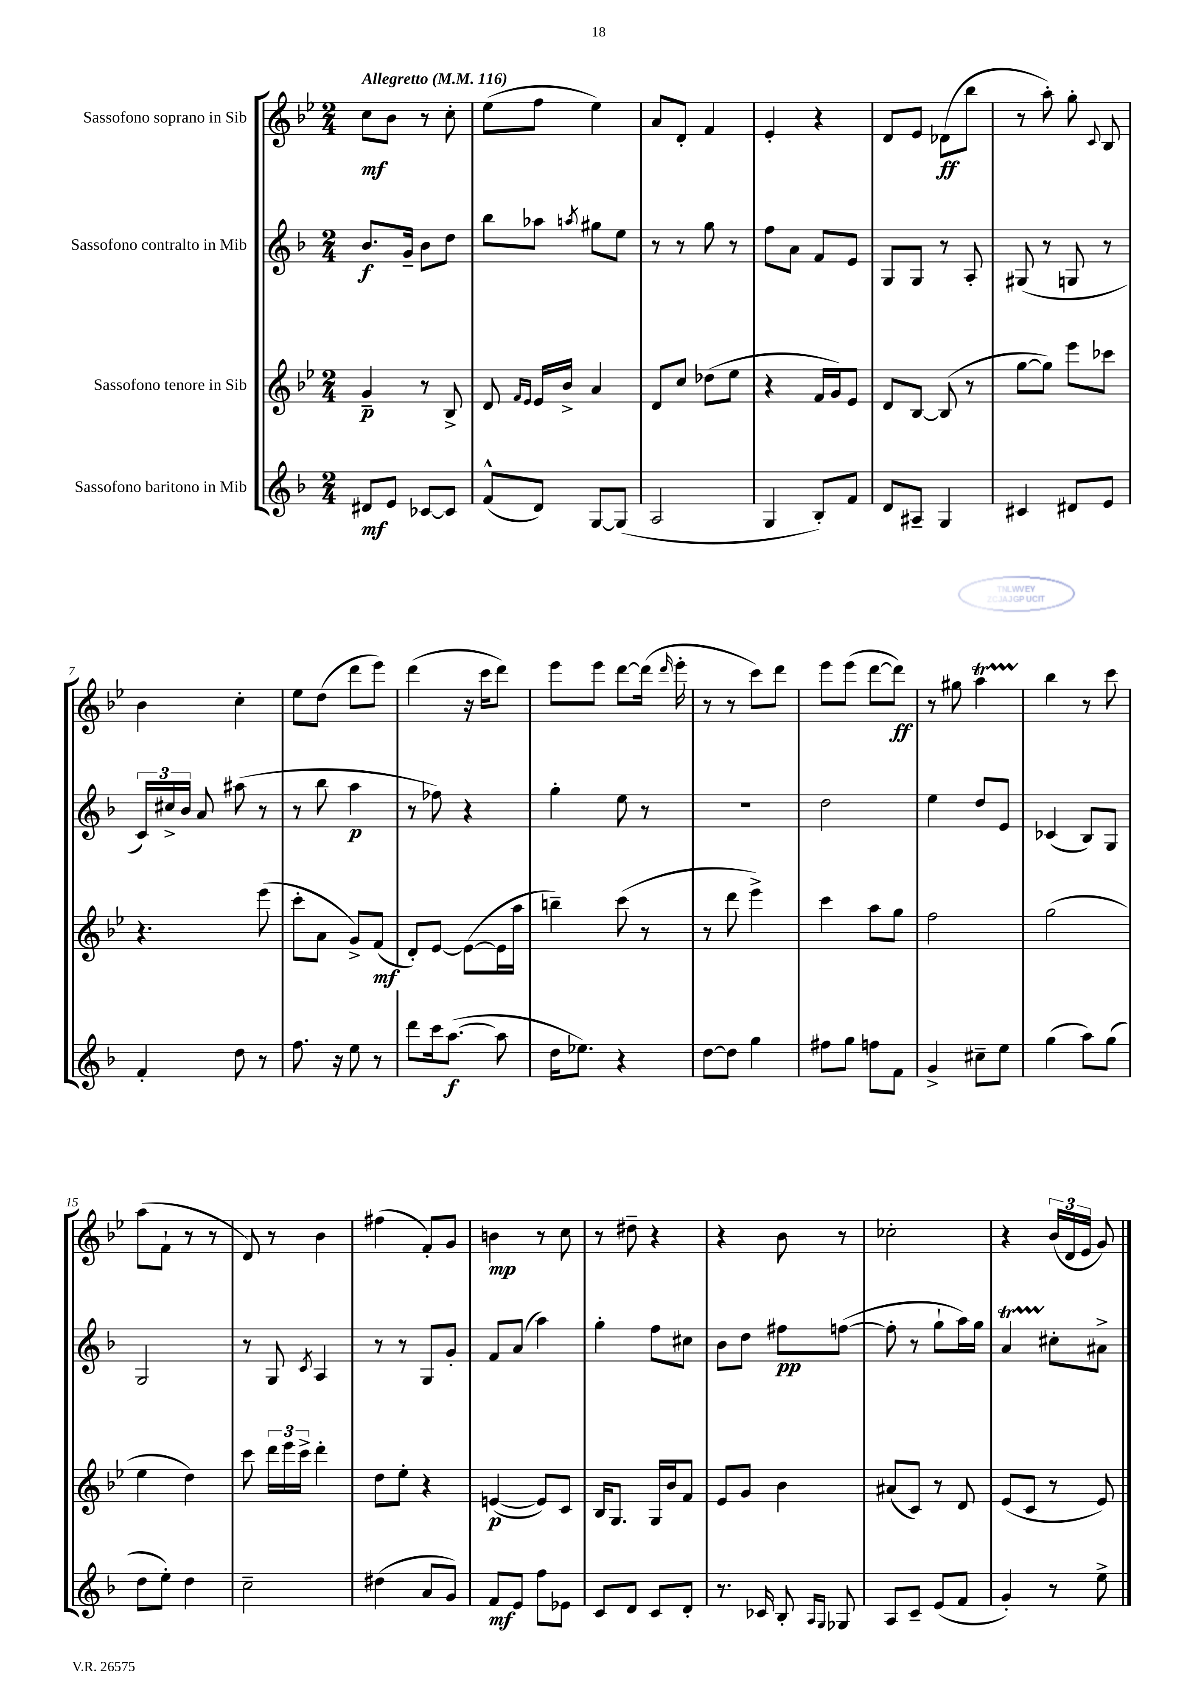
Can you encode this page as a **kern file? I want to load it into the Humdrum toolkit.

**kern	**kern	**kern	**kern
*staff4	*staff3	*staff2	*staff1
*clefG2	*clefG2	*clefG2	*clefG2
*k[b-]	*k[b-e-]	*k[b-]	*k[b-e-]
*M2/4	*M2/4	*M2/4	*M2/4
*MM116	*MM116	*MM116	*MM116
8d#	4g~	8.b-	8cc
8e	.	.	8b-
.	.	16g~	.
[8c-	8r	8b-	8r
8c-]	8B-^	8dd	8cc'
=	=	=	=
(8f^^	8d	8bb-	(8ee-
.	16qqf	.	.
.	16qqe-	.	.
8d)	16e-	8aa-	8ff
.	16b-^	.	.
.	.	8qaa	.
[8G	4a	8gg#	4ee-)
(8G]	.	8ee	.
=	=	=	=
2A	8d	8r	8a
.	8cc	8r	8d'
.	(8dd-	8gg	4f
.	8ee-	8r	.
=	=	=	=
4G	4r	8ff	4e-'
.	.	8a	.
8B-')	16f	8f	4r
.	16g)	.	.
8f	8e-	8e	.
=	=	=	=
8d	8d	8G	8d
8A#~	[8B-	8G	8e-
4G	(8B-]	8r	(8d-
.	8r	8A'	8bb-
=	=	=	=
4c#	[8gg	(8G#	8r
.	8gg])	8r	8aa')
8d#	8eee-	8G	8gg'
.	.	.	8qqc
8e	8ccc-	8r	8B-
=	=	=	=
4f'	4.r	24c)	4b-
.	.	24cc#^	.
.	.	24b-	.
.	.	8a	.
8dd	.	(8aa#	4cc'
8r	(8eee-	8r	.
=	=	=	=
8.ff	8ccc'	8r	8ee-
.	8a	8bb-	(8dd
16r	.	.	.
8ee	8g^)	4aa	8ddd
8r	(8f	.	8eee-)
=	=	=	=
8ddd	8d')	8r	(4ddd
16ccc	[8e-	8ff-)	.
([8.aa	.	.	.
.	(8e-_	4r	16r
.	.	.	16ccc
8aa]	16e-]	.	8ddd)
.	16aa	.	.
=	=	=	=
16dd	4bb~)	4gg'	8eee-
8.ee-)	.	.	.
.	.	.	8eee-
4r	(8ccc	8ee	[8ddd
.	8r	8r	(16ddd]
.	.	.	16qqddd
.	.	.	16eee-'
=	=	=	=
[8dd	8r	2r	8r
8dd]	8ddd	.	8r
4gg	4eee-^)	.	8ccc)
.	.	.	8ddd
=	=	=	=
8ff#	4ccc	2dd	8eee-
8gg	.	.	(8eee-
8ff	8aa	.	[8ddd
8f	8gg	.	8ddd])
=	=	=	=
4g^	2ff	4ee	8r
.	.	.	8gg#
8cc#~	.	8dd	4aa
8ee	.	8e	.
=	=	=	=
(4gg	(2gg	(4c-	4bb-
8aa)	.	8B-)	8r
(8gg	.	8G	8ccc
=	=	=	=
8dd	4ee-	2G	(8aa
8ee')	.	.	8f`
4dd	4dd)	.	8r
.	.	.	8r
=	=	=	=
2cc~	8ccc	8r	8d)
.	24ddd	8G	8r
.	24eee-	.	.
.	24ccc^	.	.
.	.	8qc	.
.	4ddd'	4A	4b-
=	=	=	=
(4dd#	8dd	8r	(4ff#
.	8ee-'	8r	.
8a	4r	8G	8f')
8g)	.	8g'	8g
=	=	=	=
8f	([4e	8f	4b
8e	.	(8a	.
8ff	8e])	4aa)	8r
8e-	8c	.	8cc
=	=	=	=
8c	16B-	4gg'	8r
.	8.G	.	.
8d	.	.	8dd#~
8c	16G	8ff	4r
.	16b-	.	.
8d'	8f	8cc#	.
=	=	=	=
8.r	8e-	8b-	4r
.	8g	8dd	.
16c-	.	.	.
8B-'	4b-	8ff#	8b-
16qqA	.	.	.
16qqG	.	.	.
8G-	.	([8ff	8r
=	=	=	=
8A	(8a#	8ff']	2cc-'
8c~	8c)	8r	.
(8e	8r	8gg`	.
8f	8d	16aa)	.
.	.	16gg	.
=	=	=	=
4g')	(8e-	4a	4r
.	8c	.	.
8r	8r	8cc#'	(24b-
.	.	.	24d
.	.	.	24e-
8ee^	8e-)	8a#^	8g)
==	==	==	==
*-	*-	*-	*-
